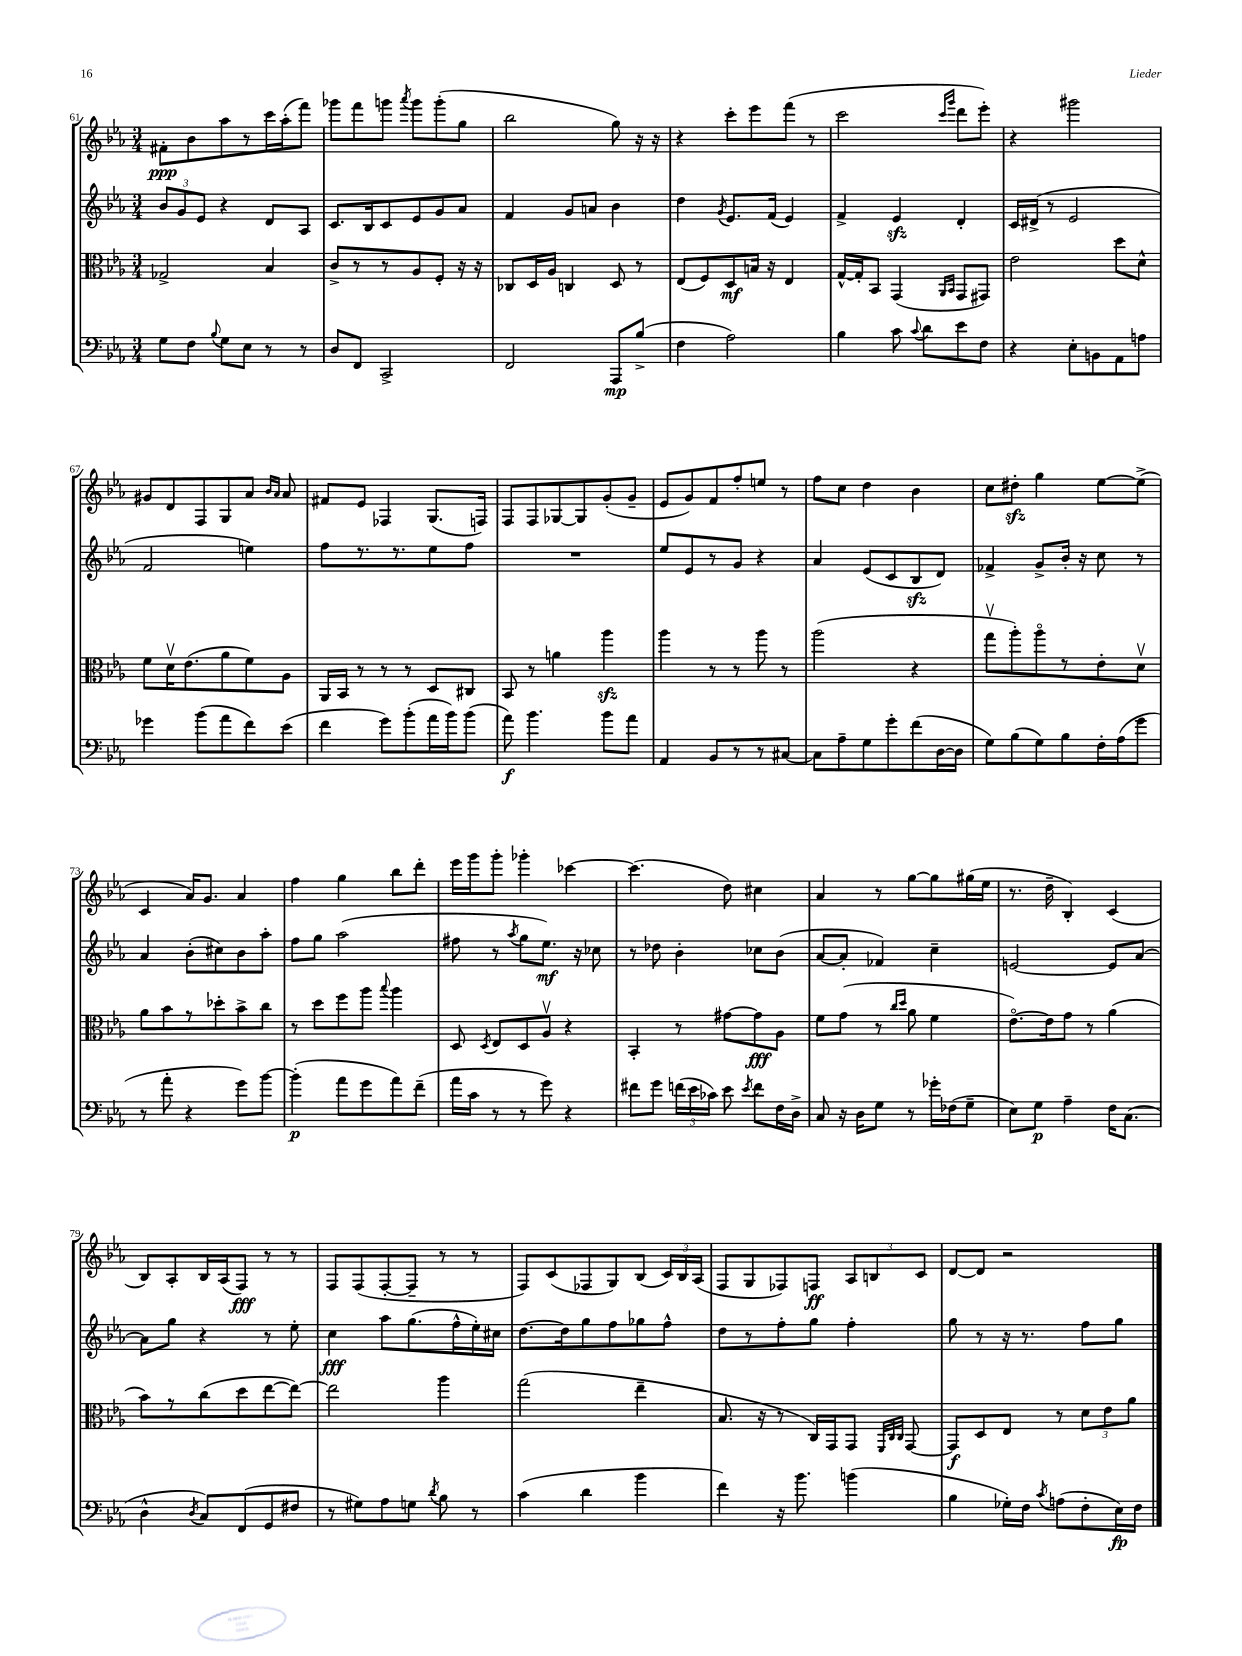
<<
\new StaffGroup <<
\new Staff = "s0" {
    \clef treble \key ees \major \numericTimeSignature \time 3/4
    \autoBeamOff fis'8[-.\ppp bes'8 aes''8 r8 c'''16 aes''16-.( f'''8]) |
    ges'''8[ f'''8 g'''8] \acciaccatura { aes'''8 } g'''8[ g'''8-.( g''8] |
    bes''2 g''8) r16 r16 |
    r4 c'''8[-. ees'''8 f'''8]( r8 |
    c'''2 \grace { c'''16[ g'''16] } d'''8[ ees'''8]-.) |
    r4 gis'''2 |
    gis'8[ d'8 f8 g8 aes'8] \grace { bes'16[ aes'16] } aes'8 |
    fis'8[ ees'8] fes4 g8.[( f16]) |
    f8[ f8 ges8~ ges8 g'8-.( g'8]-- |
    ees'8[ g'8) f'8 f''8-. e''8] r8 |
    f''8[ c''8] d''4 bes'4 |
    c''8[ dis''8]-.\sfz g''4 ees''8[~ ees''8]->( |
    c'4 aes'16[) g'8.] aes'4 |
    f''4 g''4 bes''8[ d'''8]-. |
    ees'''16[ g'''16 g'''8]-. ges'''4-. ces'''4~ |
    ces'''4.( d''8) cis''4 |
    aes'4 r8 g''8[~ g''8 gis''16( ees''16] |
    r8. d''16-- bes4-.) c'4( |
    bes8[) aes8-. bes16 aes16( f8]\fff) r8 r8 |
    f8[ f8( f8~-. f8]-- r8 r8 |
    f8[) c'8( fes8 g8) bes8]( \tuplet 3/2 { c'16[) bes16 aes16]( } |
    f8[ g8 fes8) f8]\ff \tuplet 3/2 { aes8[ b8 c'8] } |
    d'8[~ d'8] r2 \bar "|." |
}
\new Staff = "s1" {
    \clef treble \key ees \major \numericTimeSignature \time 3/4
    \autoBeamOff \tuplet 3/2 { bes'8[ g'8 ees'8] } r4 d'8[ aes8] |
    c'8.[ bes16 c'8 ees'8 g'8 aes'8] |
    f'4 g'8[ a'8] bes'4 |
    d''4 \acciaccatura { g'8 } ees'8.[ f'16]( ees'4) |
    f'4-> ees'4\sfz d'4-. |
    c'16[ dis'16]->( r8 ees'2 |
    f'2 e''4) |
    f''8[ r8. r8. ees''8 f''8] |
    R2. |
    ees''8[ ees'8 r8 g'8] r4 |
    aes'4 ees'8[( c'8 bes8\sfz d'8]) |
    fes'4-> g'8[-> bes'16]-. r16 c''8 r8 |
    aes'4 bes'8[-.( cis''8) bes'8 aes''8]-. |
    f''8[ g''8] aes''2( |
    fis''8 r8 \acciaccatura { aes''8 } g''8[ ees''8.]\mf) r16 ces''8 |
    r8 des''8 bes'4-. ces''8[ bes'8]( |
    aes'8[~ aes'8]-. fes'4) c''4-- |
    e'2~ e'8[ aes'8]~ |
    aes'8[ g''8] r4 r8 ees''8-. |
    c''4\fff aes''8[ g''8.( f''16-^ ees''16-.) cis''16] |
    d''8.[~ d''16 g''8 f''8 ges''8 f''8]-^ |
    d''8[ r8 f''8-. g''8] f''4-. |
    g''8 r8 r16 r8. f''8[ g''8] \bar "|." |
}
\new Staff = "s2" {
    \clef alto \key ees \major \numericTimeSignature \time 3/4
    \autoBeamOff ges2-> bes4 |
    c'8[-> r8 r8 aes8 f8]-. r16 r16 |
    ces8[ d16 aes16] c4 d8 r8 |
    ees8[( f8) d8\mf b16] r16 ees4 |
    g16[~-^ g16-. bes,8] g,4( \grace { aes,16[ bes,16] } g,8[ gis,8]) |
    ees'2 d''8[ d'8]-^ |
    f'8[ d'16\upbow ees'8.( aes'8 f'8) aes8] |
    aes,16[ bes,16] r8 r8 r8 d8[ cis8] |
    bes,8 r8 a'4 aes''4\sfz |
    aes''4 r8 r8 aes''8 r8 |
    aes''2( r4 |
    g''8[\upbow aes''8-.) aes''8\flageolet r8 ees'8-. d'8]\upbow |
    aes'8[ bes'8 r8 des''8-. bes'8-> c''8] |
    r8 d''8[ f''8 aes''8] \appoggiatura { bes''8 } aes''4 |
    d8 \acciaccatura { d8 } ees8[ d8 aes8]\upbow r4 |
    bes,4-. r8 gis'8[~ gis'8\fff aes8] |
    f'8[ g'8]( r8 \grace { c''16[ d''16] } aes'8 f'4 |
    ees'8.[~\flageolet) ees'16 g'8] r8 aes'4( |
    bes'8[) r8 c''8( d''8 ees''8~ ees''8]~) |
    ees''2 aes''4 |
    g''2( ees''4-- |
    bes8. r16 r8 c16[) g,16 g,8] \grace { f,32[ c32 c32] } g,8~ |
    g,8[\f d8 ees8] r8 \tuplet 3/2 { d'8[ ees'8 aes'8] } \bar "|." |
}
\new Staff = "s3" {
    \clef bass \key ees \major \numericTimeSignature \time 3/4
    \autoBeamOff g8[ f8] \appoggiatura { bes8 } g8[ ees8] r8 r8 |
    d8[ f,8] c,2-> |
    f,2 aes,,8[\mp bes8]->( |
    f4 aes2) |
    bes4 c'8 \appoggiatura { c'8 } d'8[ ees'8 f8] |
    r4 ees8[-. b,8 aes,8 a8] |
    ges'4 bes'8[( aes'8 f'8) ees'8]( |
    f'4 g'8[) bes'8-.( aes'16 bes'16) bes'8]( |
    aes'8\f) bes'4. bes'8[ aes'8] |
    aes,4 bes,8[ r8 r8 cis8]~ |
    cis8[ aes8-- g8 g'8-. f'8( d16~ d16] |
    g8[) bes8( g8) bes8 f16-. aes16( g'8] |
    r8 aes'8-. r4 g'8[) bes'8]~ |
    bes'4-.\p( aes'8[ g'8 aes'8) f'8]--( |
    aes'16[ c'16] r8 r8 g'8) r4 |
    fis'8[ g'8] \tuplet 3/2 { f'16[( ees'16 ces'16]) } ees'8 \acciaccatura { ees'8 } f'8[ f16 d16]-> |
    c8 r16 d16[ g8] r8 ges'16[-. fes16( g8]-- |
    ees8[) g8]\p aes4-- f16[ c8.]( |
    d4-^ \acciaccatura { d8 } c8[) f,8( g,8 fis8] |
    r8 gis8[) aes8 g8] \acciaccatura { d'8 } bes8 r8 |
    c'4( d'4 bes'4 |
    f'4) r16 bes'8. b'4( |
    bes4 ges16[-.) f16] \acciaccatura { c'8 } a8[( f8-. ees16\fp) f16] \bar "|." |
}
>>
>>
\layout { \context { \Score currentBarNumber = #61 } }
